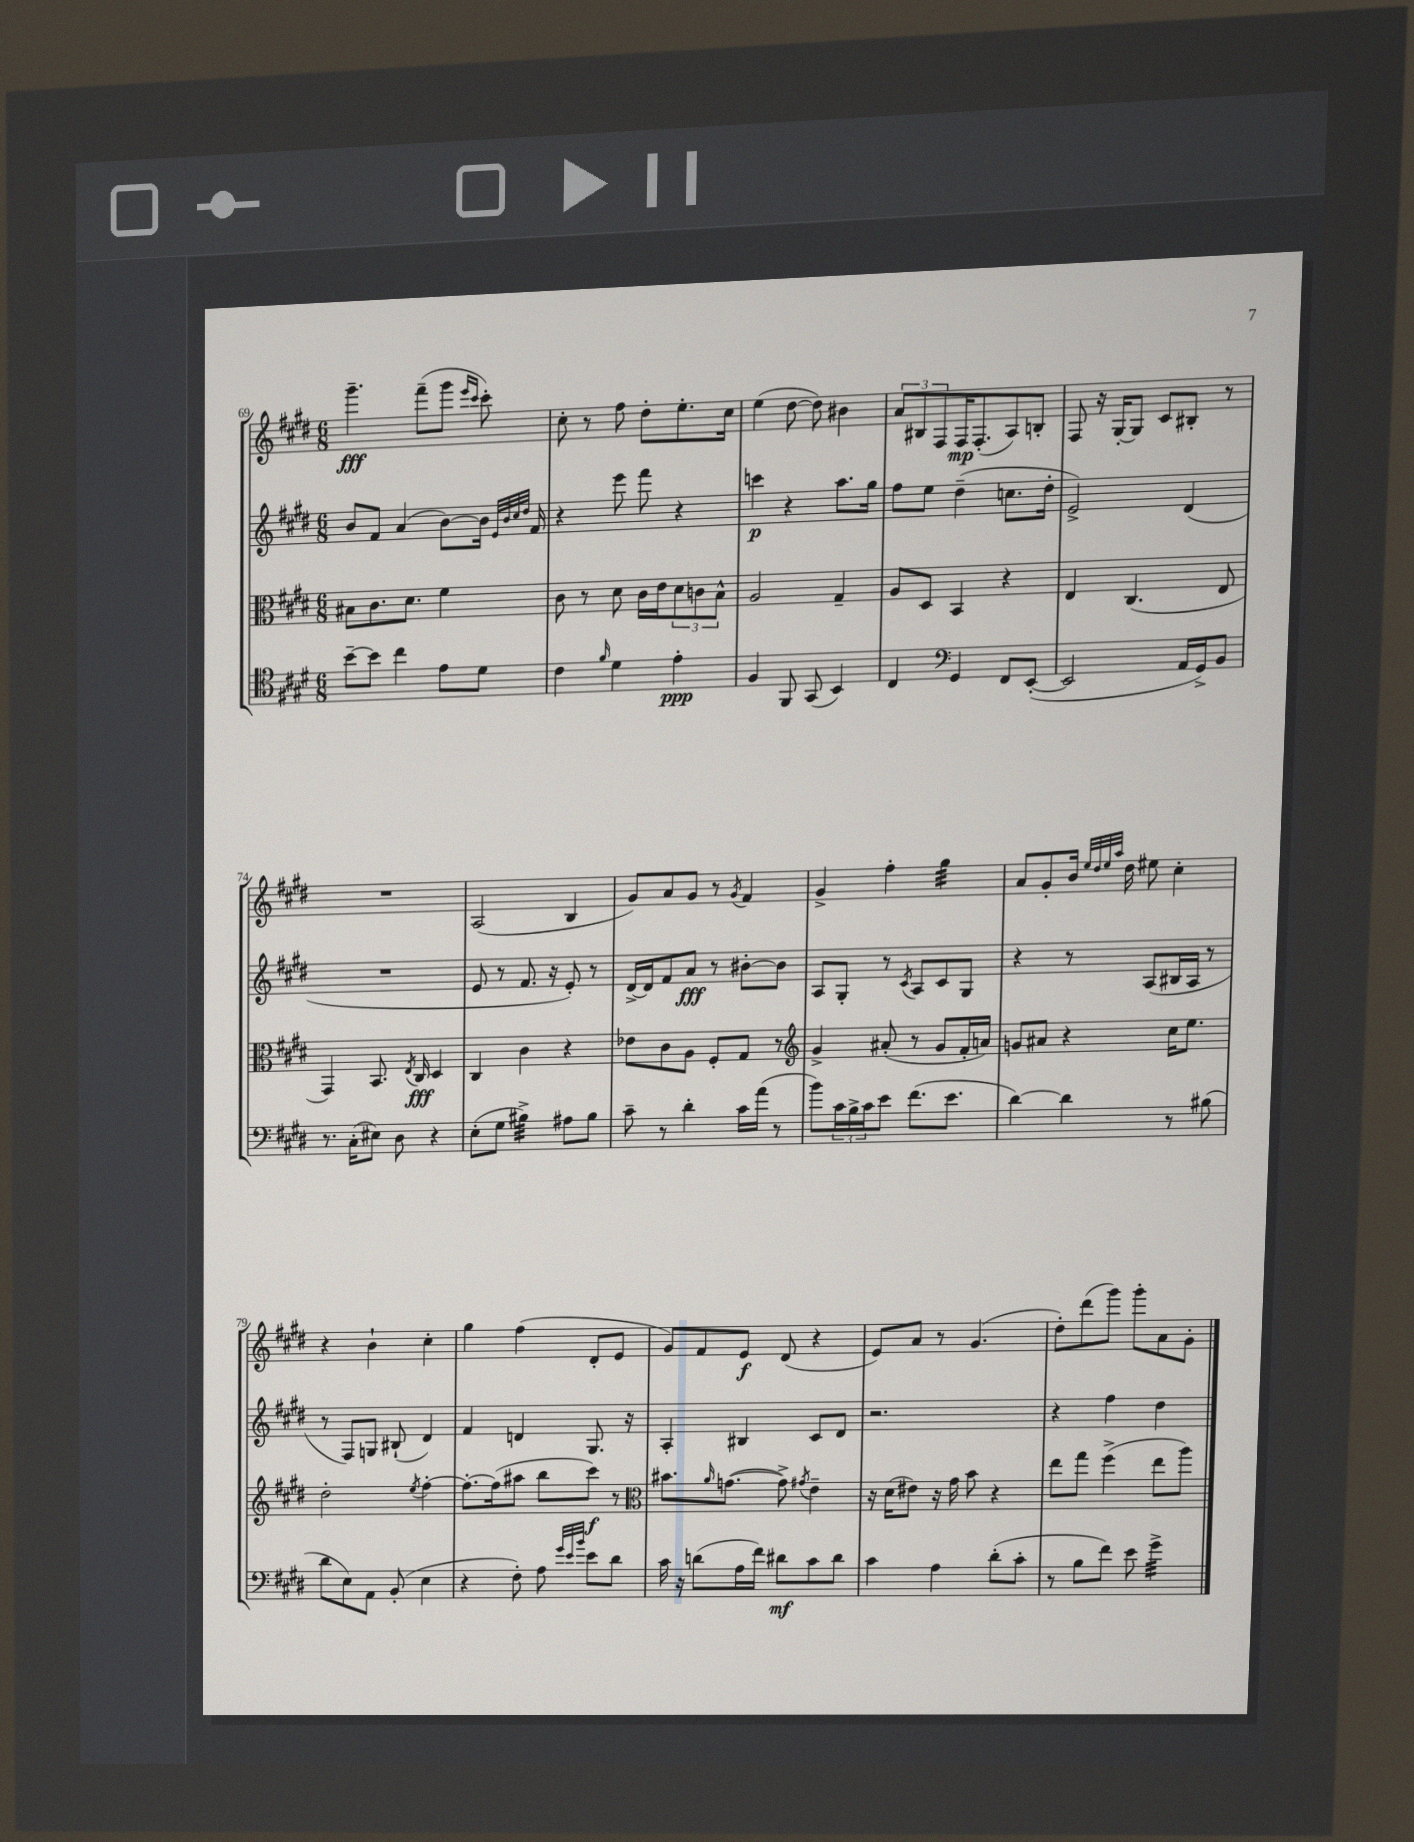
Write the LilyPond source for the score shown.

<<
\new StaffGroup <<
\new Staff = "s0" {
    \clef treble \key e \major \numericTimeSignature \time 6/8
    gis'''4.--\fff fis'''8--( gis'''8 \grace { e'''16 cis'''16 } cis'''8-.) |
    cis''8-. r8 fis''8 dis''8-. e''8.-. cis''16 |
    e''4( dis''8~ dis''8) bis'4 |
    \tuplet 3/2 { a'8 bis8 fis8 } fis16\mp fis8.-.( a8) b8-. |
    fis8 r16 gis16~-. gis8 cis'8 bis8-. r8 |
    R2. |
    a2( b4 |
    gis'8) a'8 gis'8 r8 \acciaccatura { gis'8 } fis'4 |
    gis'4-> fis''4-. gis''4:32 |
    a'8 gis'8-. b'16 \grace { e''32 dis''32 e''32 a''32 } dis''16 eis''8 cis''4-. |
    r4 b'4-! cis''4-. |
    gis''4 fis''4( dis'8-. e'8 |
    gis'8) fis'8 e'8\f dis'8( r4 |
    e'8) a'8 r8 gis'4.( |
    dis''8-.) dis'''8( gis'''8) gis'''8-. a'8 gis'8-. \bar "|." |
}
\new Staff = "s1" {
    \clef treble \key e \major \numericTimeSignature \time 6/8
    b'8 fis'8 a'4( b'8~) b'16 \grace { e'32 b'32 cis''32 dis''32 } fis'16 |
    r4 e'''8 fis'''8 r4 |
    c'''4\p r4 a''8. gis''16 |
    fis''8 e''8 dis''4--( c''8. dis''16-. |
    e'2->) dis'4( |
    R2. |
    e'8 r8 fis'8. r16 e'8-.) r8 |
    dis'16~-> dis'16 fis'8 a'8\fff r8 bis'8~-. bis'8 |
    a8 gis8-. r8 \acciaccatura { cis'8 } a8 cis'8 gis8 |
    r4 r8 a8( bis16 a16 r8 |
    r8 fis8) g8 bis8-!( dis'4) |
    fis'4 d'4 gis8. r16 |
    a4-. bis4 cis'8 dis'8 |
    r2. |
    r4 fis''4 dis''4 \bar "|." |
}
\new Staff = "s2" {
    \clef alto \key e \major \numericTimeSignature \time 6/8
    bis8 cis'8. dis'8. fis'4 |
    cis'8 r8 dis'8 cis'16 e'16 \tuplet 3/2 { dis'8 c'8 b8-^ } |
    a2 gis4-- |
    a8 dis8 b,4 r4 |
    e4 cis4.( e8 |
    gis,4) b,8. \acciaccatura { e8 } cis16\fff dis4 |
    cis4 cis'4 r4 |
    ees'8 cis'8 a8 fis8-. gis8 r8 |
    \clef treble gis'4-> ais'8-.( r8 gis'8 fis'16-. a'16) |
    g'8 ais'8 r4 cis''16 e''8. |
    dis''2-. \acciaccatura { e''8 } fis''4~-. |
    fis''8.~-. fis''16( ais''8 b''8 cis'''8\f) r8 |
    \clef alto bis'8. \grace { a'16 } g'8.~( g'8->) \acciaccatura { gis'8 } e'4-- |
    r16 dis'16( eis'8) r16 gis'16 b'8 r4 |
    e''8 gis''8 fis''4->( e''8 a''8) \bar "|." |
}
\new Staff = "s3" {
    \clef tenor \key e \major \numericTimeSignature \time 6/8
    b'8~-- b'8 cis''4 e'8 dis'8 |
    cis'4 \grace { fis'16 } dis'4 e'4-.\ppp |
    fis4 fis,8 gis,8( b,4) |
    cis4 \clef bass gis,4 fis,8 e,8~-.( |
    e,2 a,16 gis,16->) b,8 |
    r8. cis16-.( eis8) dis8 r4 |
    e8-.( gis8 bis4:32->) ais8 bis8 |
    cis'8-- r8 dis'4-. cis'16 a'16( r8 |
    b'8) \tuplet 3/2 { cis'16 b16-> cis'16 } e'8 fis'8.( e'8. |
    dis'4~) dis'4 r8 bis8( |
    dis'8 e8) a,8 b,8-.( e4 |
    r4 fis8-.) a8 \grace { gis'32 e'32 b'32 } e'8 dis'8 |
    cis'16 r16 d'8( a16 fis'16) dis'8\mf cis'8 dis'8 |
    cis'4 a4 dis'8-.( cis'8-. |
    r8 b8 fis'8) e'8 gis'4:32-> \bar "|." |
}
>>
>>
\layout { \context { \Score currentBarNumber = #69 } }
